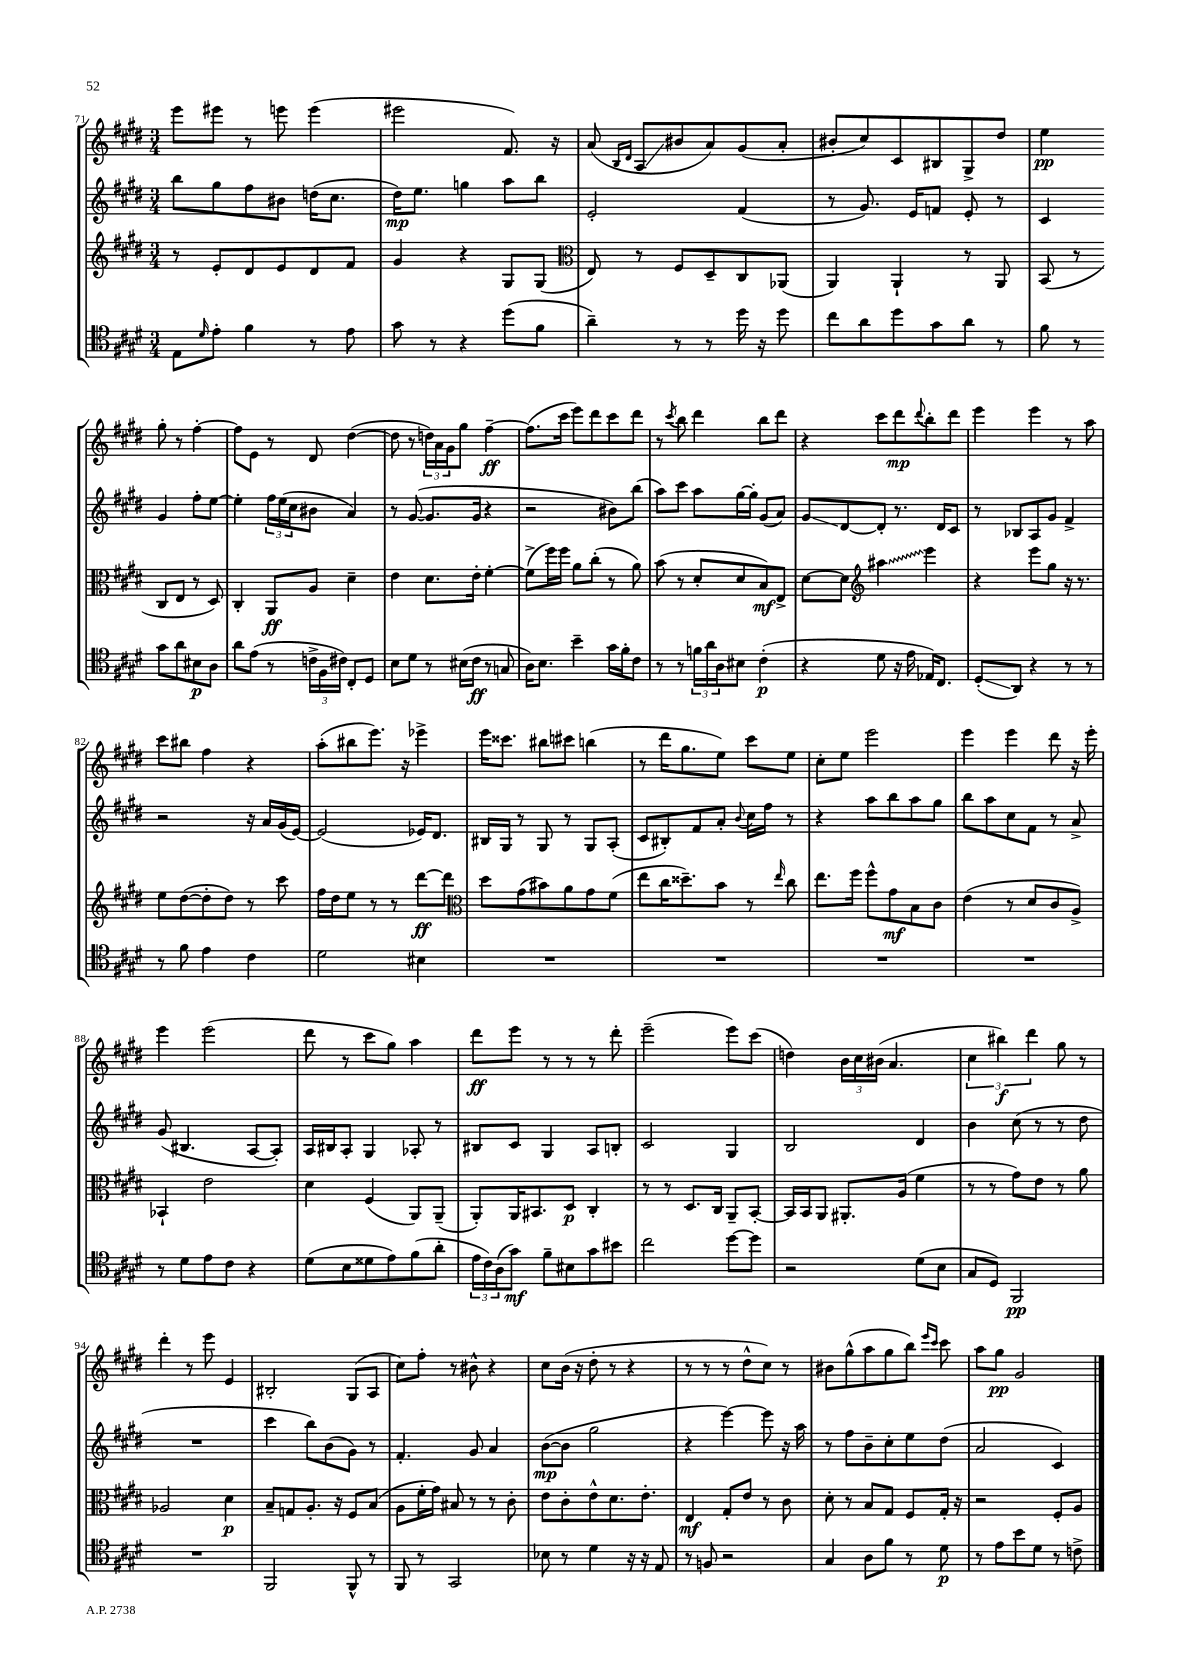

**kern	**kern	**kern	**kern
*staff4	*staff3	*staff2	*staff1
*clefC4	*clefG2	*clefG2	*clefG2
*k[f#c#g#d#]	*k[f#c#g#d#]	*k[f#c#g#d#]	*k[f#c#g#d#]
*M3/4	*M3/4	*M3/4	*M3/4
8E	8r	8bb	8eee
16qqd#	.	.	.
8e'	8e'	8gg#	8eee#
4f#	8d#	8ff#	8r
.	8e	8b#	8eee
8r	8d#	(16dd	(4eee
.	.	8.cc#	.
8e	8f#	.	.
=	=	=	=
8g#	4g#	16dd#)	2eee#
.	.	8.ee	.
8r	.	.	.
4r	4r	4gg	.
(8dd#	8G#	8aa	8.f#)
8f#	(8G#	8bb	.
.	.	.	16r
=	=	=	=
*	*clefC3	*	*
4a~)	8E)	2e'	(8a
.	.	.	16qqB
.	.	.	16qqd#
.	8r	.	8A
8r	8F#	.	8b#
8r	8D#~	.	8a)
16dd#	8C#	(4f#	(8g#
16r	.	.	.
8dd#	(8AA-	.	8a'
=	=	=	=
8cc#	4AA)	8r	8b#'
8a	.	8.g#)	8cc#)
8dd#	4AA`	.	8c#
.	.	16e	.
8g#	.	8f	8B#
8a	8r	8e'	8G#^
8r	8AA	8r	8dd#
=	=	=	=
8f#	(8BB	4c#	4ee
8r	8r	.	.
8g#	8C#	4g#	8gg#'
8a	8E	.	8r
8B#	8r	8ff#'	[4ff#'
8A	8D#)	[8ee	.
=	=	=	=
8a	4C#'	4ee']	8ff#]
(8e	.	.	8e
8r	8AA	24ff#	8r
.	.	(24ee	.
.	.	24cc#	.
24c^	8A	8b#	8d#
24F#	.	.	.
24c#)	.	.	.
8C#'	4d#~	4a)	([4dd#
8D#	.	.	.
=	=	=	=
8B	4e	8r	8dd#]
8d#	.	([8g#	8r
8r	8.d#	8.g#]	24dd)
.	.	.	24a
.	.	.	24g#
(16B#	.	.	8gg#
16c#	16e'	16g#	.
8r	[4f#'	4r	[4ff#~
8G	.	.	.
=	=	=	=
16A)	(8f#^]	2r	(8.ff#]
8.B	.	.	.
.	16ff#)	.	.
.	16ff#	.	16ccc#
4b~	8a	.	8eee)
.	(8cc#'	.	8ddd#
16g#	8r	8b#)	8ccc#
16f#'	.	.	.
8c#	8a)	(8bb	8ddd#
=	=	=	=
8r	(8b	8aa)	8r
.	.	.	8qccc#
8r	8r	8ccc#	8bb
24f	8d#'	8aa	4ddd#
24a	.	.	.
24A	.	.	.
8B#	8d#	[16gg#	.
.	.	16gg#']	.
(4c#'	8B)	(8g#	8bb
.	8E^	8a)	8ddd#
=	=	=	=
4r	[8d#	8g#	4r
.	8d#]	[8d#	.
*	*clefG2	*	*
8d#	4aa#	8d#']	8ccc#
16r	.	8.r	8ddd#
16e	.	.	.
.	.	.	8qqddd#
16E-)	4eee	.	8bb'
8.C#	.	16d#	.
.	.	8c#	8ddd#
=	=	=	=
(8D#'	4r	8r	4eee
8AA)	.	8B-	.
4r	8eee	8A	4eee
.	8gg#	8g#	.
8r	16r	4f#^	8r
.	8.r	.	.
8r	.	.	8aa
=	=	=	=
8r	8ee	2r	8ccc#
8f#	([8dd#	.	8bb#
4e	8dd#']	.	4ff#
.	8dd#)	.	.
4c#	8r	16r	4r
.	.	16a	.
.	8ccc#	(16g#	.
.	.	[16e)	.
=	=	=	=
2d#	16ff#	(2e]	(8aa'
.	16dd#	.	.
.	8ee	.	8bb#
.	8r	.	8.eee)
.	8r	.	.
.	.	.	16r
4B#	[8ddd#	16e-)	4eee-^
.	.	8.d#	.
.	8ddd#]	.	.
=	=	=	=
*	*clefC3	*	*
2.r	8dd#	16B#	16eee
.	.	16G#	8.ccc##
.	(8g#	8r	.
.	8b#)	8G#	8bb#
.	8a	8r	8ccc#
.	8g#	8G#	(4bb
.	(8f#	(8A'	.
=	=	=	=
2.r	8ee	8c#	8r
.	16cc#	8B#')	16ddd#
.	8.dd##~)	.	8.gg#
.	.	8f#	.
.	8b	8a'	8ee)
.	.	8qqb	.
.	8r	16cc#	8ccc#
.	.	16ff#	.
.	16qqee	.	.
.	8cc#	8r	8ee
=	=	=	=
2.r	8.ee	4r	8cc#'
.	.	.	8ee
.	16ff#	.	.
.	8ff#^^	8aa	2eee
.	8g#	8bb	.
.	8B	8aa	.
.	8c#	8gg#	.
=	=	=	=
2.r	(4e	8bb	4eee
.	.	8aa	.
.	8r	8cc#	4eee
.	8d#	8f#	.
.	8c#	8r	8ddd#
.	8A^)	8a^	16r
.	.	.	16eee'
=	=	=	=
8r	4BB-`	(8g#	4eee
8d#	.	4.B#	.
8e	2e	.	(2eee
8c#	.	.	.
4r	.	[8A	.
.	.	8A'])	.
=	=	=	=
(8d#	4d#	16A	8ddd#
.	.	16B#	.
8B	.	8A'	8r
8d##	(4F#	4G#	8ccc#
8e)	.	.	8gg#)
(8f#	8AA)	8A-'	4aa
8a'	(8AA~	8r	.
=	=	=	=
24e	8AA')	8B#	8ddd#
24c#)	.	.	.
(24A	.	.	.
8g#)	16AA	8c#	8eee
.	8.BB#	.	.
8f#~	.	4G#	8r
8B#	8D#	.	8r
8g#	4C#'	8A	8r
8b#	.	8B'	8ddd#'
=	=	=	=
2cc#	8r	2c#	(2eee~
.	8r	.	.
.	8.D#	.	.
.	16C#	.	.
[8dd#	8AA~	4G#	8eee)
8dd#]	[8BB'	.	(8ccc#
=	=	=	=
2r	16BB]	2B	4dd)
.	16BB	.	.
.	8AA	.	.
.	8.AA#'	.	24b
.	.	.	24cc#
.	.	.	(24b#
.	.	.	4.a
.	(16A	.	.
(8d#	4f#	4d#	.
8B	.	.	.
=	=	=	=
8G#	8r	4b	6cc#
8D#)	8r	.	.
.	.	.	6bb#)
2FF#	8g#)	(8cc#	.
.	.	.	6ddd#
.	8e	8r	.
.	8r	8r	8gg#
.	8a	8dd#	8r
=	=	=	=
2.r	2A-	2.r	4ddd#'
.	.	.	8r
.	.	.	8eee
.	4d#	.	4e
=	=	=	=
2FF#	8B~	4ccc#	2B#'
.	8G	.	.
.	8.A'	8bb)	.
.	.	(8b	.
.	16r	.	.
8FF#^^	8F#	8g#)	(8G#
8r	(8B	8r	8A
=	=	=	=
8FF#	8A	4.f#'	8cc#)
8r	16f#'	.	8ff#'
.	16g#)	.	.
2GG#	8B#	.	8r
.	8r	8g#	8b#^^
.	8r	4a	4r
.	8c#'	.	.
=	=	=	=
8B-	8e	([8b	8cc#
8r	8c#'	8b]	(16b
.	.	.	16r
4d#	8e^^	2gg#	8dd#'
.	8.d#	.	8r
16r	.	.	4r
16r	8.e'	.	.
8E	.	.	.
=	=	=	=
8r	4E	4r	8r
8F	.	.	8r
2r	8G#'	[4eee)	8r
.	8e	.	8dd#^^
.	8r	8eee]	8cc#)
.	8c#	16r	8r
.	.	16aa	.
=	=	=	=
4G#	8d#'	8r	8b#
.	8r	8ff#	(8gg#^^
8A	8B	8b~	8aa
8f#	8G#	8cc#'	8gg#
8r	8F#	8ee	8bb)
.	.	.	16qqeee
.	.	.	16qqccc#
8d#	16G#'	(8dd#	8ccc#
.	16r	.	.
=	=	=	=
8r	2r	2a	8aa
8e	.	.	8gg#
8b	.	.	2g#
8d#	.	.	.
8r	8F#'	4c#)	.
8c^	8A	.	.
==	==	==	==
*-	*-	*-	*-
